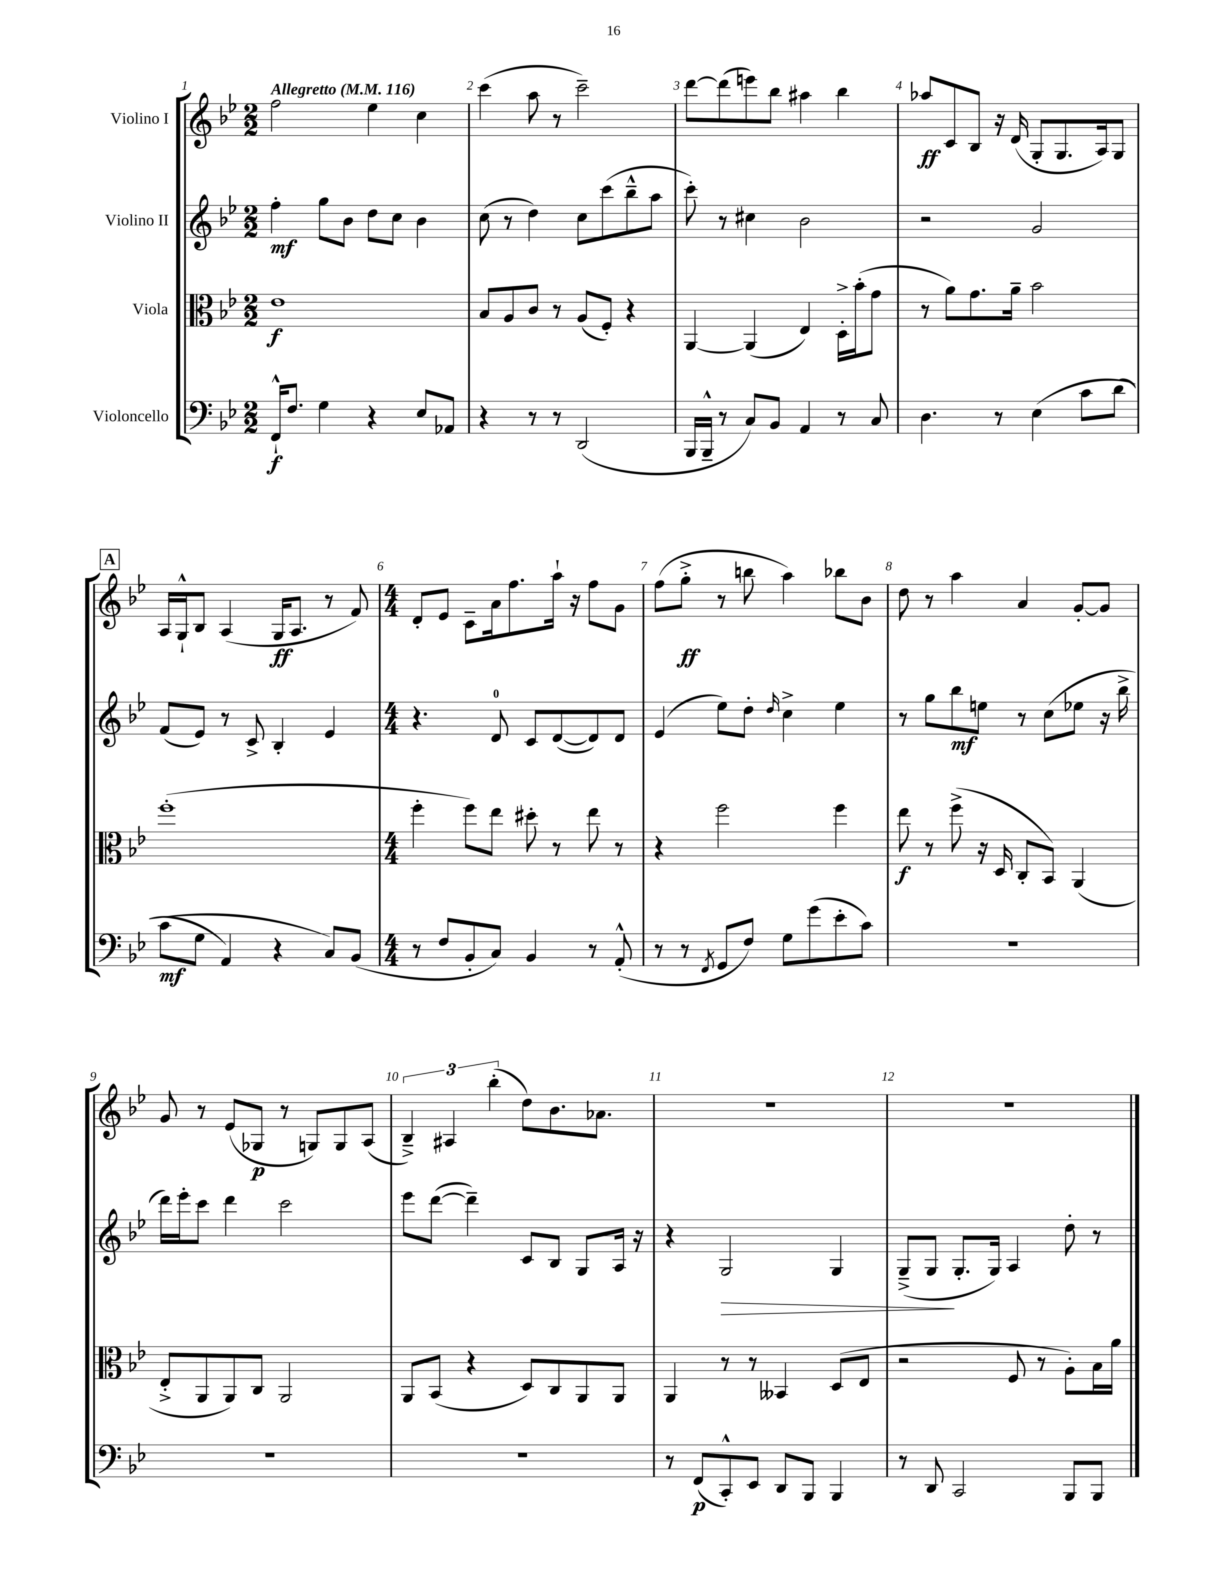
<<
\new StaffGroup <<
\new Staff = "s0" \with { instrumentName = "Violino I" } {
    \clef treble \key bes \major \numericTimeSignature \time 2/2 \tempo "Allegretto" 4 = 116
    f''2 ees''4 c''4 |
    c'''4( a''8 r8 c'''2--) |
    d'''8~ d'''8( e'''8) bes''8 ais''4 bes''4 |
    aes''8\ff c'8 bes8 r16 d'16( g8-. g8. a16) g8 |
    \mark \markup { \box "A" } a16 g16-!-^ bes8 a4( g16\ff a8. r8 f'8) |
    \numericTimeSignature \time 4/4 d'8-. ees'8 c'8-- a'16 f''8. a''16-! r16 f''8 g'8 |
    f''8( g''8-.->\ff r8 b''8 a''4) bes''8 bes'8 |
    d''8 r8 a''4 a'4 g'8~-. g'8 |
    g'8 r8 ees'8( ges8\p r8 g8) g8 a8( |
    \tuplet 3/2 { bes4--->) ais4 bes''4-.( } d''8) bes'8. aes'8. |
    R1 |
    R1 \bar "|." |
}
\new Staff = "s1" \with { instrumentName = "Violino II" } {
    \clef treble \key bes \major \numericTimeSignature \time 2/2
    f''4-.\mf g''8 bes'8 d''8 c''8 bes'4 |
    c''8( r8 d''4) c''8 c'''8( bes''8---^ a''8 |
    c'''8-.) r8 cis''4 bes'2 |
    r2 g'2 |
    \mark \markup { \box "A" } f'8( ees'8) r8 c'8-> bes4-. ees'4 |
    \numericTimeSignature \time 4/4 r4. d'8-0 c'8 d'8~( d'8) d'8 |
    ees'4( ees''8) d''8-. \grace { d''16 } c''4-> ees''4 |
    r8 g''8 bes''8\mf e''8 r8 c''8( ees''8 r16 bes''16-> |
    d'''16) ees'''16-. c'''8 d'''4 c'''2 |
    ees'''8 d'''8~( d'''4--) c'8 bes8 g8 a16 r16 |
    r4 g2\> g4 |
    g8--->( g8\! g8.-. g16) a4 d''8-. r8 \bar "|." |
}
\new Staff = "s2" \with { instrumentName = "Viola" } {
    \clef alto \key bes \major \numericTimeSignature \time 2/2
    ees'1\f |
    bes8 a8 c'8 r8 a8( f8-.) r4 |
    a,4~ a,4( ees4) d16-.-> bes'16-.( g'8 |
    r8 a'8) g'8. a'16-- bes'2 |
    \mark \markup { \box "A" } f''1-.( |
    \numericTimeSignature \time 4/4 f''4-. f''8) ees''8 dis''8-. r8 ees''8 r8 |
    r4 f''2 f''4 |
    ees''8\f r8 f''8->( r16 d16 c8-. bes,8) a,4( |
    ees8-.-> a,8 a,8) c8 a,2 |
    a,8 bes,8( r4 d8) c8 a,8 a,8 |
    a,4 r8 r8 beses,4 d8( ees8 |
    r2 f8 r8 a8-.) bes16 a'16 \bar "|." |
}
\new Staff = "s3" \with { instrumentName = "Violoncello" } {
    \clef bass \key bes \major \numericTimeSignature \time 2/2
    f,16-!-^\f f8. g4 r4 ees8 aes,8 |
    r4 r8 r8 d,2( |
    bes,,16 bes,,16---^ r8 c8) bes,8 a,4 r8 c8 |
    d4. r8 ees4\( c'8 d'8( |
    \mark \markup { \box "A" } c'8\mf g8 a,4) r4 c8\) bes,8( |
    \numericTimeSignature \time 4/4 r8 f8 bes,8-. c8) bes,4 r8 a,8-.-^( |
    r8 r8 \acciaccatura { f,8 } g,8 f8) g8 g'8( ees'8-. c'8) |
    R1 |
    R1 |
    R1 |
    r8 f,8\p( c,8-.-^) ees,8 d,8 bes,,8 bes,,4 |
    r8 d,8 c,2 bes,,8 bes,,8 \bar "|." |
}
>>
>>
\layout { \context { \Score \override BarNumber.break-visibility = ##(#f #t #t) barNumberVisibility = #all-bar-numbers-visible } }
